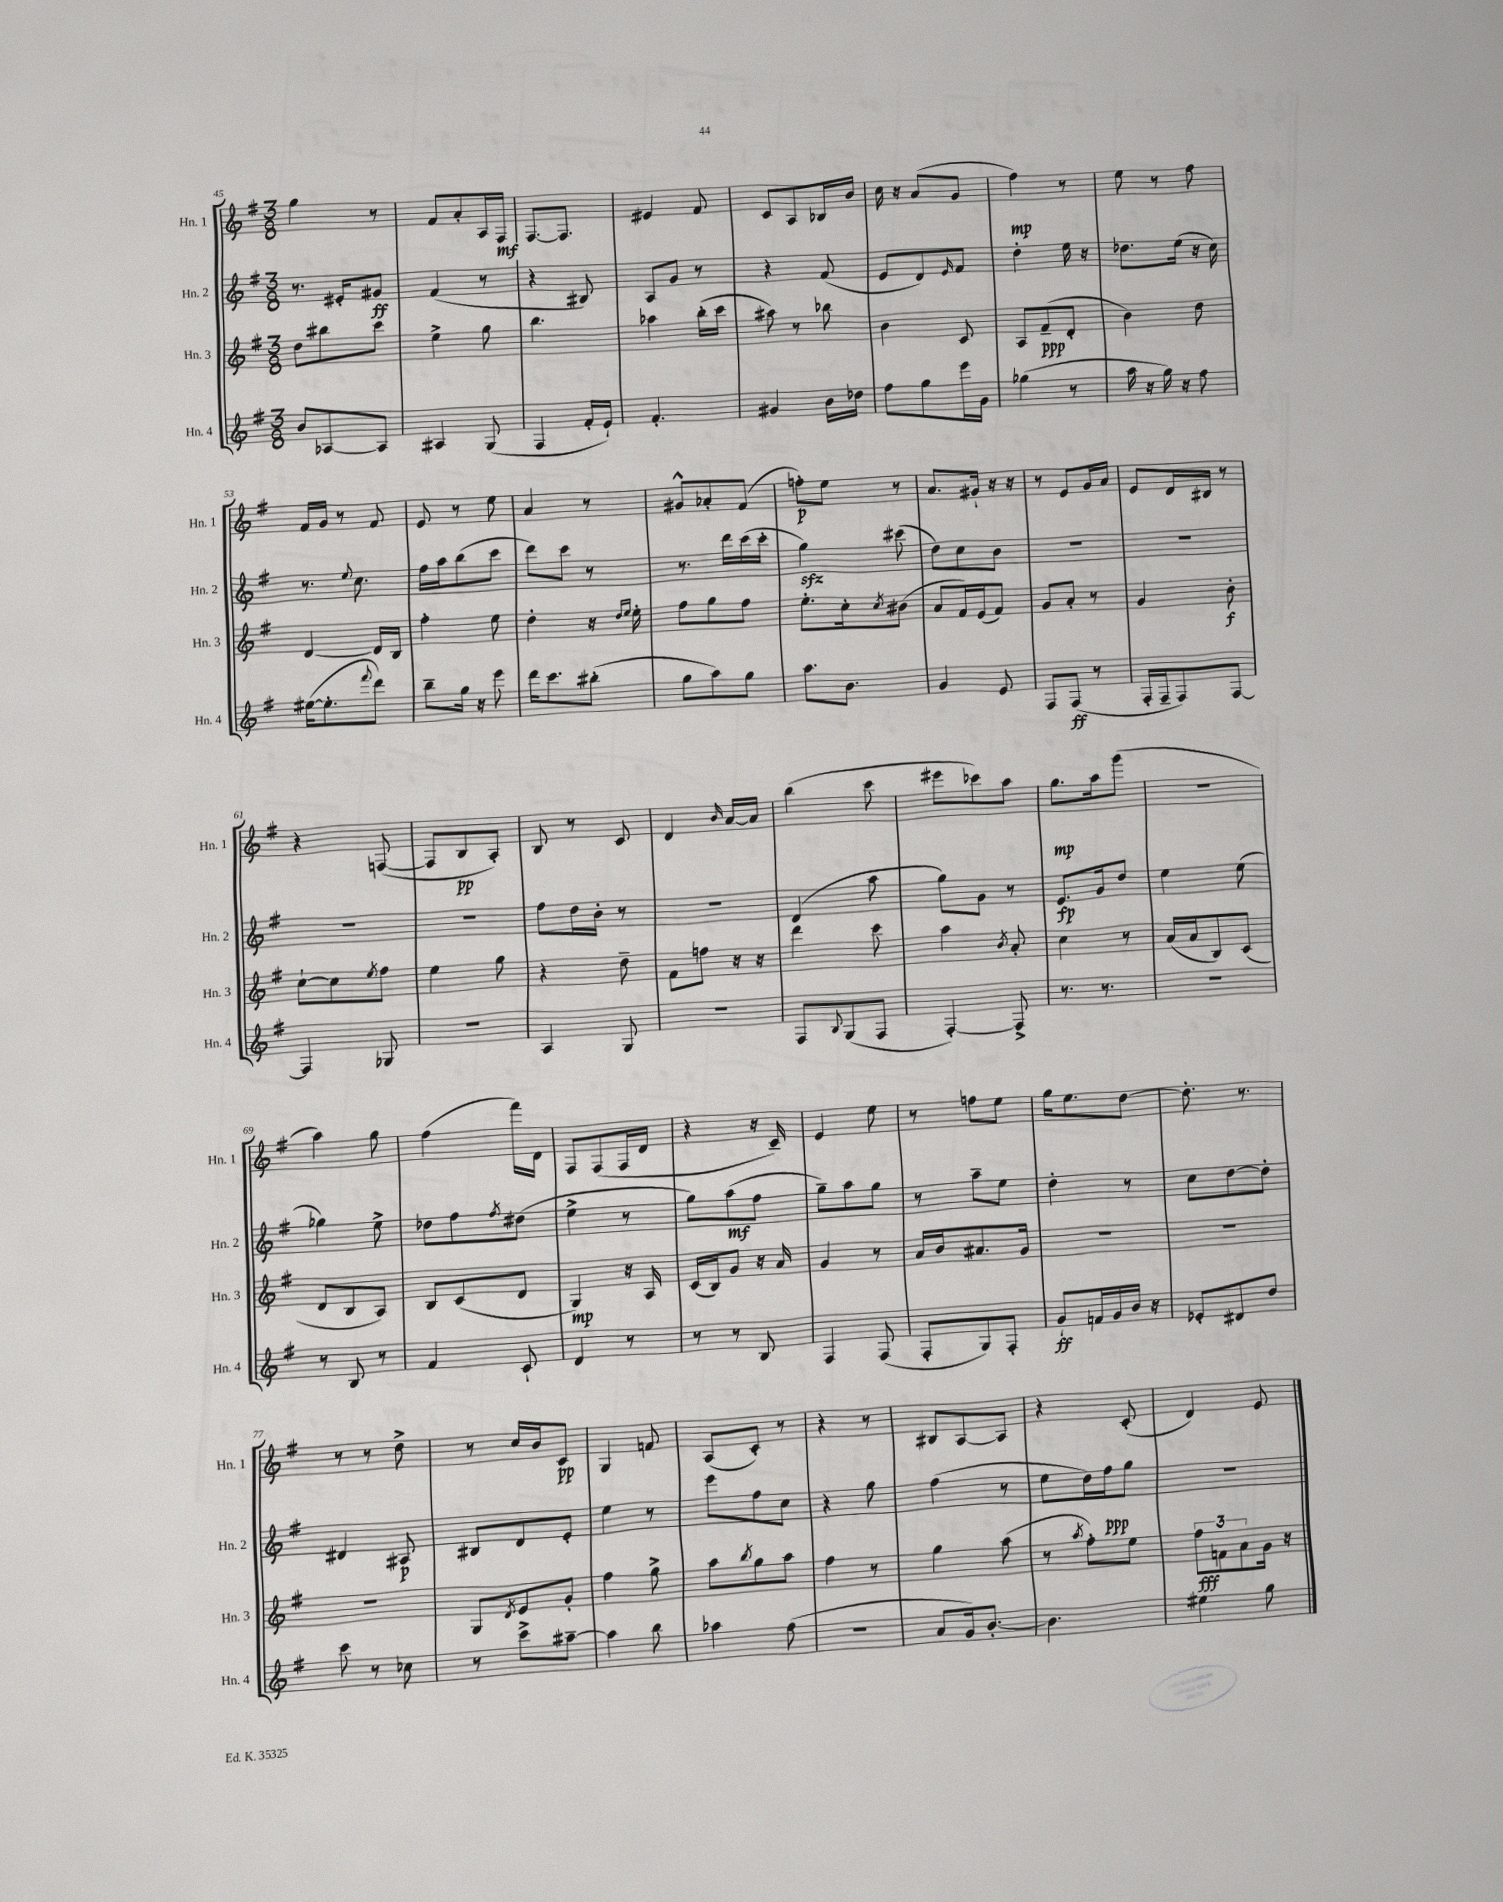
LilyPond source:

<<
\new StaffGroup <<
\new Staff = "s0" \with { instrumentName = "Hn. 1" shortInstrumentName = "Hn. 1" } {
    \clef treble \key g \major \numericTimeSignature \time 3/8
    g''4 r8 |
    fis'8 a'8-. a16 fis16\mf |
    fis8.~ fis8. |
    eis'4 fis'8 |
    c'8 a8 bes16 b'16 |
    c''16 r16 a'8( g'8 |
    fis''4\mp) r8 |
    e''8 r8 fis''8 |
    fis'16 g'16 r8 fis'8 |
    e'8 r8 e''8 |
    a'4 r8 |
    gis'8-^ aes'8-. fis'8( |
    f''8-.\p) e''8 r8 |
    a'8. gis'16-! r16 r16 |
    r8 e'8 g'16 a'16 |
    e'8 d'16 bis16 r8 |
    r4 f8~( |
    f8 b8\pp a8-.) |
    b8 r8 c'8 |
    d'4 \grace { b'16 } a'16~ a'16 |
    b''4( c'''8 |
    eis'''8 ces'''8) a''8 |
    g''8.\mp a''16 g'''8( |
    R4. |
    a''4) g''8 |
    fis''4( fis'''16) d'16 |
    fis8 fis8( fis16 d'16 |
    r4 r16 c'16--) |
    e'4 e''8 |
    r8 f''8 e''8 |
    g''16 e''8. d''8~ |
    d''8.-. r8. |
    r8 r8 d''8-> |
    r8 c''16 b'16 c'8\pp |
    g4 f'8 |
    a8( c'8-.) r8 |
    r4 r8 |
    bis8 a8~ a8 |
    r4 c'8-.( |
    d'4) e'8 \bar "|." |
}
\new Staff = "s1" \with { instrumentName = "Hn. 2" shortInstrumentName = "Hn. 2" } {
    \clef treble \key g \major \numericTimeSignature \time 3/8
    r8. eis'16-. gis'8\ff |
    fis'4( r8 |
    r4 bis8) |
    a8 g'8 r8 |
    r4 fis'8( |
    e'8 d'8) \grace { e'16 } fis'8 |
    d''4-. e''16 r16 |
    des''8. e''16( r16 c''16) |
    r8. \appoggiatura { e''8 } c''8. |
    fis''16 a''16 b''8( c'''8 |
    d'''8) c'''8 r8 |
    r8. d'''16 c'''16( c'''16-. |
    g''4\sfz) cis'''8( |
    d''8) c''8 b'8 |
    R4. |
    R4. |
    R4. |
    R4. |
    fis''8 d''16 b'16-. r8 |
    R4. |
    d'4( a''8 |
    g''8) g'8 r8 |
    e'8.\fp g'16 d''8 |
    e''4 e''8( |
    ges''4) e''8-> |
    des''8 fis''8 \acciaccatura { fis''8 } dis''8( |
    e''4-> r8 |
    g''8) a''8\mf( fis''8 |
    g''8--) a''8 g''8 |
    r8 a''8-- e''8 |
    d''4-. r8 |
    c''8 d''8~ d''8-. |
    dis'4 ais8\p |
    bis8 d'8 e'8-. |
    e''4 r8 |
    e'''8 fis''8 c''8 |
    r4 g''8 |
    fis''4( r8 |
    e''8 d''16) fis''16\ppp g''8 |
    R4. \bar "|." |
}
\new Staff = "s2" \with { instrumentName = "Hn. 3" shortInstrumentName = "Hn. 3" } {
    \clef treble \key g \major \numericTimeSignature \time 3/8
    d''8 bis''8 c'''8 |
    e''4-> g''8 |
    b''4. |
    aes''4 b''16-.( c'''16 |
    ais''8) r8 bes''8 |
    b'4 c'8 |
    a8 fis'8--\ppp( d'8-. |
    b'4) d''8 |
    d'4~ d'16 b16 |
    fis''4-. e''8 |
    d''4-. r16 \grace { d''16 e''16 } e''16-. |
    fis''8 g''8 fis''8 |
    e''8.-. c''16-. \acciaccatura { c''8 } bis'8( |
    a'8 fis'16) e'16( fis'8) |
    g'8 a'8-. r8 |
    g'4 b'8-.\f |
    c''8~-! c''8 \acciaccatura { e''8 } fis''8 |
    e''4 g''8 |
    r4 d''8-- |
    fis'8 f''8 r16 r16 |
    d'''4 c'''8 |
    a''4 \acciaccatura { b'8 } a'8-. |
    c''4 r8 |
    a'16( a'16 b8) c'8( |
    d'8 b8 a8) |
    b8 c'8( d'8 |
    g4\mp) r16 a16 |
    c'16( b16) g'8 r16 a'16 |
    g'4 r8 |
    a'16 b'16 ais'8. g'16 |
    R4. |
    R4. |
    R4. |
    g8 \acciaccatura { d'8 } e'8 g'8-. |
    fis''4 g''8-> |
    a''8 \acciaccatura { b''8 } g''8 a''8 |
    fis''4 r8 |
    g''4 a''8( |
    r8 \acciaccatura { a''8 } fis''8-.) e''8 |
    \tuplet 3/2 { fis''8\fff f'8 a'8 } g'16 r16 \bar "|." |
}
\new Staff = "s3" \with { instrumentName = "Hn. 4" shortInstrumentName = "Hn. 4" } {
    \clef treble \key g \major \numericTimeSignature \time 3/8
    b'8 aes8~ aes8 |
    ais4 g8( |
    fis4 fis'16-. e'16-!) |
    fis'4.-. |
    gis'4 b'16 des''16 |
    fis''8 g''8 e'''16 g'16 |
    ges''4( r8 |
    a''16 r16 g''16) r16 fis''8 |
    eis''16~( eis''8.-. \appoggiatura { fis'''8 } d'''8) |
    b''8-- g''16 r16 e'''8 |
    d'''16 c'''8. bis''8-.( |
    g''8 a''8) g''8 |
    a''8. b'8. |
    g'4 e'8 |
    fis8 fis8\ff( r8 |
    fis16-. fis16-- fis8) fis8~ |
    fis4 ges8 |
    R4. |
    a4 g8 |
    R4. |
    fis8 \appoggiatura { b8 } g8( fis8 |
    fis4~-.) fis8-> |
    r8. r8. |
    R4. |
    r8 b8 r8 |
    fis'4 c'8-! |
    d'4 r8 |
    r8 r8 b8 |
    fis4 fis8( |
    fis8-. g8) fis8-. |
    g'8-!\ff f'16 g'16 b'16 r16 |
    ees'8-. dis'8 d''8 |
    c'''8 r8 ces''8 |
    r8 c'''8-> ais''8~-- |
    ais''4 b''8 |
    aes''4 fis''8( |
    R4. |
    a'8 g'16) b'8.~-. |
    b'4. |
    eis''4 g''8 \bar "|." |
}
>>
>>
\layout { \context { \Score currentBarNumber = #45 } }
